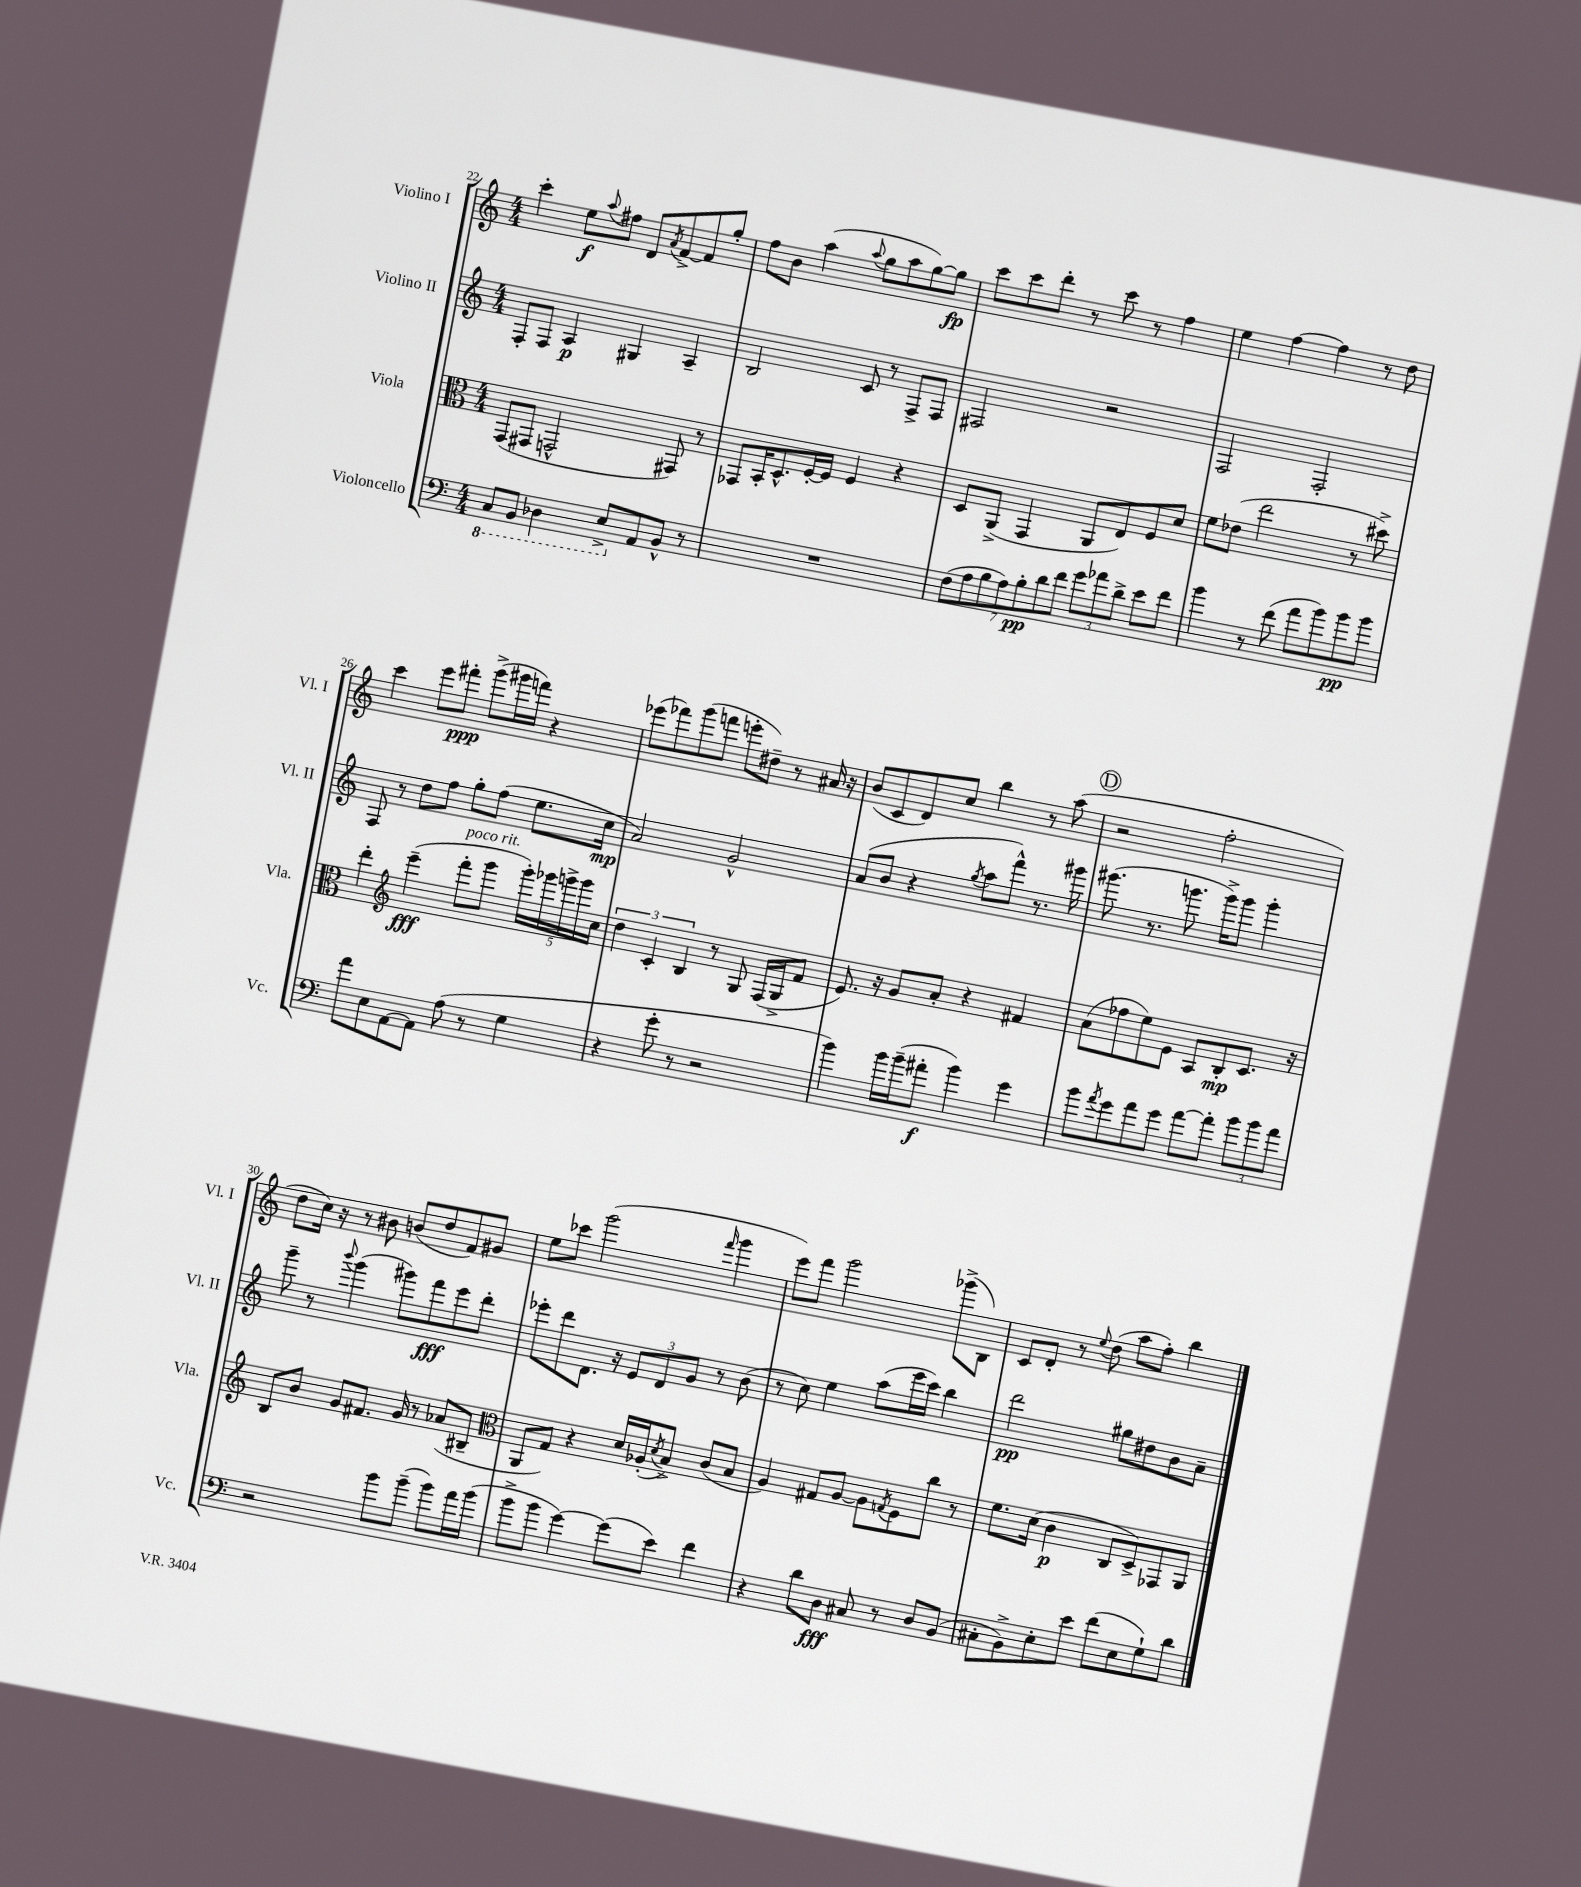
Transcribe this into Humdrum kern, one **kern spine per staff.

**kern	**dynam	**kern	**dynam	**kern	**dynam	**kern	**dynam
*part4	*part4	*part3	*part3	*part2	*part2	*part1	*part1
*staff4	*staff4	*staff3	*staff3	*staff2	*staff2	*staff1	*staff1
*I"Violoncello	*	*I"Viola	*	*I"Violino II	*	*I"Violino I	*
*I'Vc.	*	*I'Vla.	*	*I'Vl. II	*	*I'Vl. I	*
*clefF4	*	*clefC3	*	*clefG2	*	*clefG2	*
*k[]	*	*k[]	*	*k[]	*	*k[]	*
*M4/4	*	*M4/4	*	*M4/4	*	*M4/4	*
*8ba	*	*	*	*	*	*	*
=22	=22	=22	=22	=22	=22	=22	=22
8CC/L	.	(8GG/L	.	8F'/L	.	4ccc'\	.
8BBB/J	.	8GG#X/J	.	8F/J	.	.	.
4DD-X\	.	2GGn^^/	.	4A/	p	8ee\L	f
.	.	.	.	.	.	8qqaa/	.
.	.	.	.	.	.	8ff#X\J	.
8EE^/L	.	.	.	4G#X/	.	8d/L	.
.	.	.	.	.	.	8qa/	.
*X8ba	*	*	*	*	*	*	*
8AA/	.	.	.	.	.	[8f^/	.
8BB^^/J	.	8GG#X/)	.	4A~/	.	8f/]	.
8r	.	8r	.	.	.	8gg'/J	.
=23	=23	=23	=23	=23	=23	=23	=23
1r	.	8GG-X/L	.	2B/	.	8ff\L	.
.	.	16BB'/K	.	.	.	8b\J	.
.	.	8.D^^/	.	.	.	.	.
.	.	.	.	.	.	(4aa\	.
.	.	[16F'/L	.	.	.	.	.
.	.	16F/JJ]	.	.	.	.	.
.	.	.	.	.	.	8qqaa/	.
.	.	4F/	.	8c/	.	8gg\L	.
.	.	.	.	8r	.	8aa\	.
.	.	4r	.	8F^/L	.	[8gg\)	.
.	.	.	.	8F/J	.	8gg\J]	fp
=24	=24	=24	=24	=24	=24	=24	=24
(14F\L	.	8D/L	.	2F#X/	.	8ccc\L	.
14A\	.	.	.	.	.	.	.
.	.	(8AA^/J	.	.	.	8ccc\	.
14B\	.	.	.	.	.	.	.
14A\)	.	.	.	.	.	.	.
.	.	4GG/	.	.	.	8ddd'\J	.
14B'\	pp	.	.	.	.	.	.
14d\	.	.	.	.	.	.	.
.	.	.	.	.	.	8r	.
14f\J	.	.	.	.	.	.	.
12g\L	.	8AA/L	.	2r	.	8ccc\	.
12a-X\	.	.	.	.	.	.	.
.	.	8E/)	.	.	.	8r	.
12d^\J	.	.	.	.	.	.	.
8e\L	.	8F/	.	.	.	4ff\	.
8f\J	.	8d/J	.	.	.	.	.
=25	=25	=25	=25	=25	=25	=25	=25
4b\	.	8f\L	.	2F/	.	4ee\	.
.	.	(8e-X\J	.	.	.	.	.
8r	.	2ee\	.	.	.	[4ff\	.
(8f\	.	.	.	.	.	.	.
8a\L	.	.	.	2F'/	.	4ff\]	.
8b\)	.	.	.	.	.	.	.
8b\	pp	8r	.	.	.	8r	.
8b\J	.	8dd#X^\)	.	.	.	8dd\	.
!!LO:LB:g=z
=26	=26	=26	=26	=26	=26	=26	=26
8a\L	.	4ee'\	.	8F/	.	4ccc\	.
8E\	.	.	.	8r	.	.	.
*	*	*clefG2	*	*	*	*	*
[8AA\	.	(4eee~\	fff	8dd\L	.	8eee\L	.
8AA\J]	.	.	.	8ff\J	.	8fff#X'\J	ppp
!	!	!LO:TX:a:i:t=poco rit.	!	!	!	!	!
(8A\	.	8fff'\L	.	8gg'\L	.	(8ggg^\L	.
8r	.	8ggg\J	.	(8ff\J	.	16ggg#X\L	.
.	.	.	.	.	.	16fffn\JJ)	.
4G\	.	20ggg'\LL)	.	8.ee\L	.	4r	.
.	.	20ggg-X\	.	.	.	.	.
.	.	20gggn^\	.	.	.	.	.
.	.	20ggg\	.	.	.	.	.
.	.	.	.	16cc\Jk	mp	.	.
.	.	20cc\JJ	.	.	.	.	.
=27	=27	=27	=27	=27	=27	=27	=27
4r	.	6dd\	.	2a/)	.	(8eee-X\L	.
.	.	.	.	.	.	8fff-X\)	.
.	.	6c'/	.	.	.	.	.
8g'\	.	.	.	.	.	(8ggg\	.
.	.	6B/	.	.	.	.	.
8r	.	.	.	.	.	8fffn\J	.
2r	.	8r	.	2g^^/	.	8eeen'\L	.
.	.	8G/	.	.	.	8dd#X~\J)	.
.	.	(16F/LL	.	.	.	8r	.
.	.	16G^/J	.	.	.	.	.
.	.	8f/J	.	.	.	16a#X/	.
.	.	.	.	.	.	16r	.
=28	=28	=28	=28	=28	=28	=28	=28
4b\)	.	8.e/)	.	(8a/L	.	(8b/L	.
.	.	.	.	8b/J	.	8c/	.
.	.	16r	.	.	.	.	.
16b\LL	.	8g/L	.	4r	.	8d/)	.
(16b~\J	.	.	.	.	.	.	.
8a#X'\J	f	8a'/J	.	.	.	8cc/J	.
.	.	.	.	8qgg/	.	.	.
4b\)	.	4r	.	8aa\L	.	4bb\	.
.	.	.	.	8fff^^\J)	.	.	.
4g\	.	4f#X/	.	8.r	.	8r	.
.	.	.	.	.	.	(8aa\	.
.	.	.	.	16ggg#X\	.	.	.
!!LO:REH:place=s1:t=D
=29	=29	=29	=29	=29	=29	=29	=29
8b\L	.	(8a\L	.	(8.ggg#X\	.	2r	.
8qa/	.	.	.	.	.	.	.
8g\	.	8ff-X\	.	.	.	.	.
.	.	.	.	8.r	.	.	.
8a\	.	8ee\)	.	.	.	.	.
8g\J	.	8e\J	.	8.gggn\	.	.	.
[8a\L	.	8A/L	.	.	.	2ff'\	.
.	.	.	.	16ggg^\KL)	.	.	.
8a'\J]	.	8B'/	mp	8ggg\J	.	.	.
12b\L	.	8.c/J	.	4ggg'\	.	.	.
12b\	.	.	.	.	.	.	.
12a\J	.	.	.	.	.	.	.
.	.	16r	.	.	.	.	.
!!LO:LB:g=z
=30	=30	=30	=30	=30	=30	=30	=30
2r	.	8B/L	.	8ggg~\	.	8dd\L	.
.	.	8b/J	.	8r	.	16cc\Jk)	.
.	.	.	.	.	.	16r	.
.	.	.	.	8qqbbb/	.	.	.
.	.	8g/L	.	(4ggg\	.	8r	.
.	.	8.f#X/J	.	.	.	8b#X\	.
8b\L	.	.	.	8ggg#X\L)	.	(8bn/L	.
.	.	16g/	.	.	.	.	.
(8b~\J	.	8r	.	8fff\	fff	8dd/	.
8b\L)	.	(8a-X/L	.	8eee\	.	8f/)	.
16a\L	.	8B#X~/J	.	8ddd'\J	.	8g#X/J	.
(16b\JJ	.	.	.	.	.	.	.
=31	=31	=31	=31	=31	=31	=31	=31
*	*	*clefC3	*	*	*	*	*
8b^\L	.	8AA/L	.	8eee-X'\L	.	8ee\L	.
8b\J	.	8G/J)	.	8ddd\	.	8ccc-X\J	.
[4g\)	.	4r	.	8.d\J	.	(2ggg\	.
.	.	.	.	16r	.	.	.
(8g\L]	.	16d/LL	.	12e/L	.	.	.
.	.	(16A-X'/J	.	.	.	.	.
.	.	.	.	12d/	.	.	.
.	.	8qd/	.	.	.	.	.
8e\J)	.	8B^/J)	.	.	.	.	.
.	.	.	.	12g/J	.	.	.
.	.	.	.	.	.	16qqfff/	.
4f\	.	(8c/L	.	8r	.	4ggg\	.
.	.	8B/J	.	(8b\	.	.	.
=32	=32	=32	=32	=32	=32	=32	=32
4r	.	4A/)	.	8r	.	8eee\L)	.
.	.	.	.	8cc\)	.	8fff\J	.
8d\L	.	8G#X/L	.	4ee\	.	2ggg\	.
8D\J	fff	[8A/J	.	.	.	.	.
8C#X/	.	8A\L]	.	(8aa\L	.	.	.
.	.	8qGn/	.	.	.	.	.
8r	.	8F\	.	16eee\L	.	.	.
.	.	.	.	16ccc\JJ)	.	.	.
8D/L	.	8cc\J	.	4bb\	.	(8ggg-X^\L	.
(8BB/J	.	8r	.	.	.	8B\J)	.
=33	=33	=33	=33	=33	=33	=33	=33
8C#X'\L	.	8.f\L	.	2ddd\	pp	8c/L	.
8BB^\)	.	.	.	.	.	8d'/J	.
.	.	(16d\Jk	.	.	.	.	.
8E'\	.	4c\	p	.	.	8r	.
.	.	.	.	.	.	8qqee/	.
8e\J	.	.	.	.	.	(8dd\	.
(8f\L	.	8C/L	.	8gg#X\L	.	8aa\L	.
8E\	.	8D^/)	.	8dd#X\	.	8ff'\J)	.
8G`\)	.	8GG-X/	.	8b\	.	4bb\	.
8d\J	.	8AA/J	.	8a~\J	.	.	.
==	==	==	==	==	==	==	==
*-	*-	*-	*-	*-	*-	*-	*-
